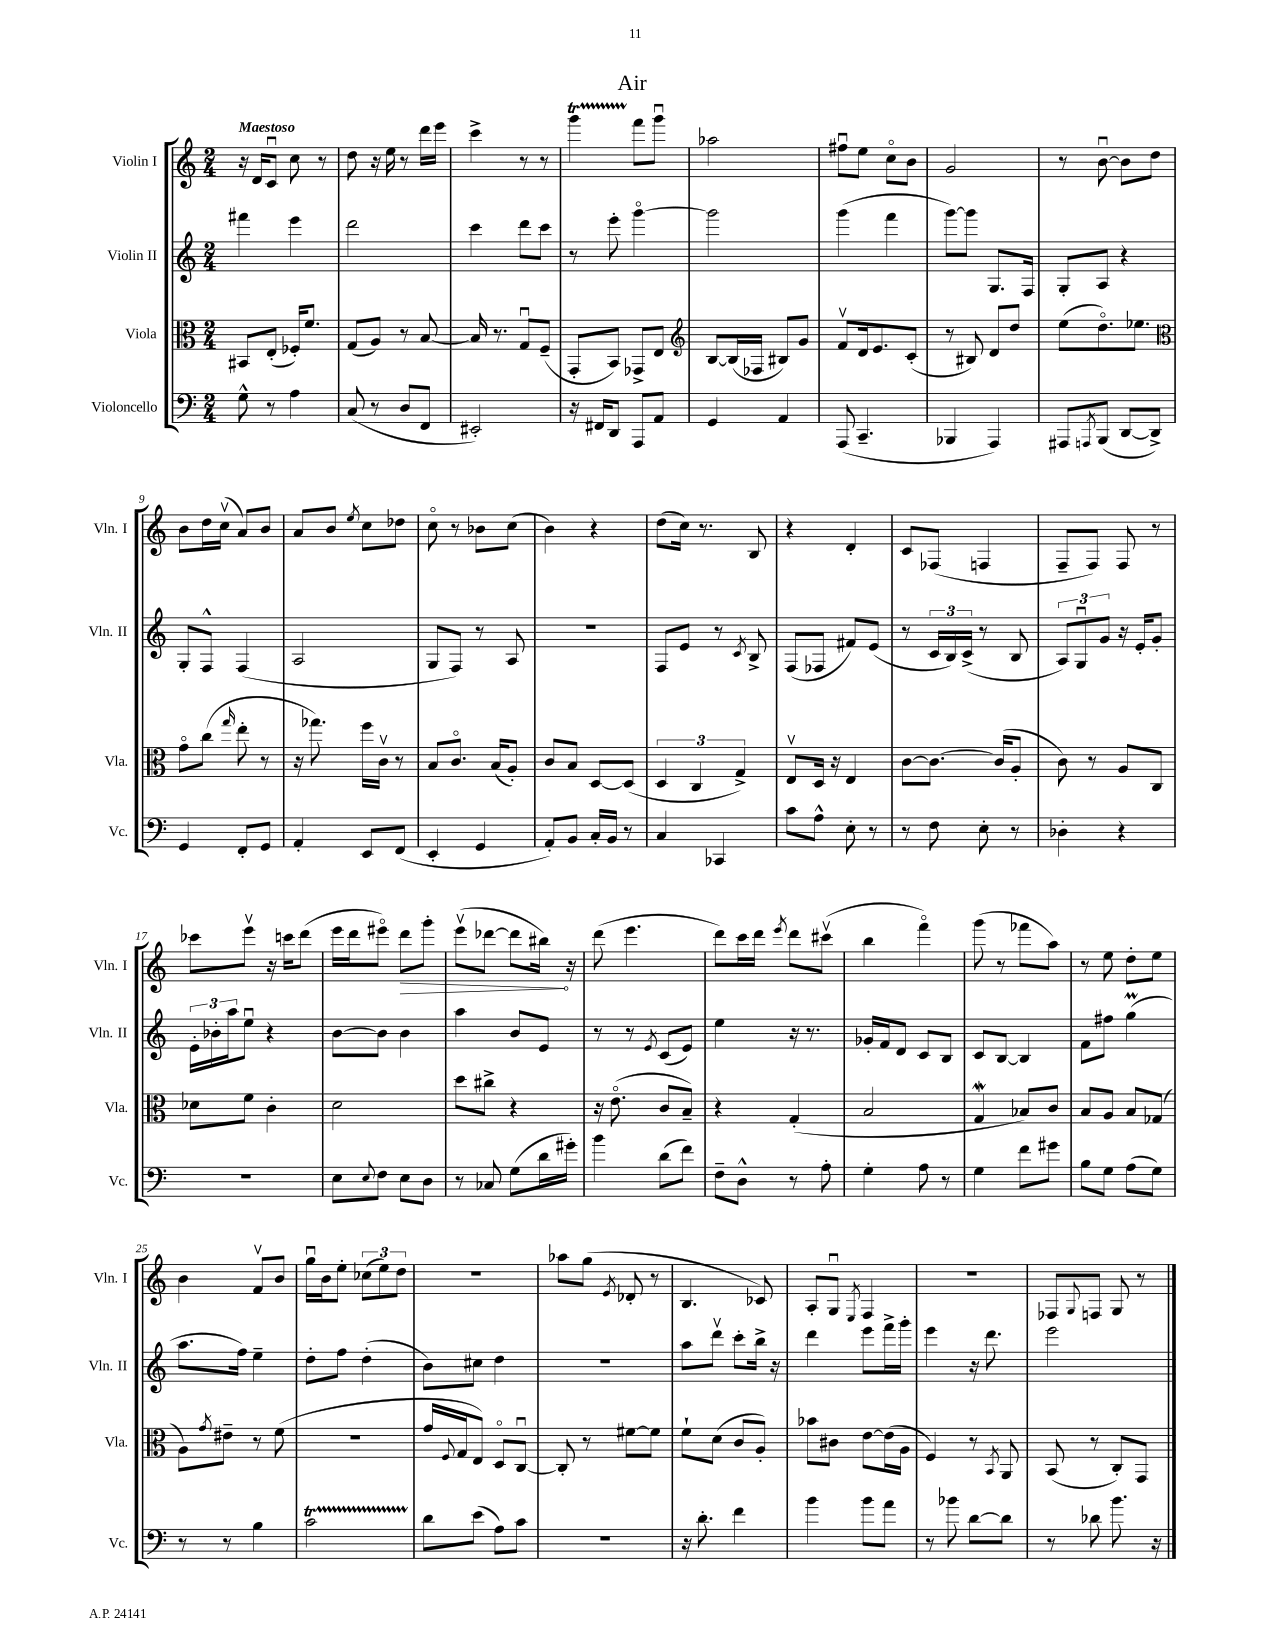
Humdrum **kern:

**kern	**kern	**kern	**kern
*staff4	*staff3	*staff2	*staff1
*clefF4	*clefC3	*clefG2	*clefG2
*k[]	*k[]	*k[]	*k[]
*M2/4	*M2/4	*M2/4	*M2/4
8G^^\	8BB#/L	4fff#\	16r
.	.	.	16d/LK
8r	(8E'/J	.	8cu/J
4A\	16F-'/LK)	4eee\	8cc\
.	8.f/J	.	.
.	.	.	8r
=	=	=	=
(8C/	(8G/L	2ddd\	8dd\
8r	8A/J)	.	16r
.	.	.	16ee\
8D/L	8r	.	8r
8FF/J	[8B/	.	16ddd\LL
.	.	.	16eee\JJ
=	=	=	=
2EE#'/)	16B/]	4ccc\	4ccc^\
.	8.r	.	.
.	8Gu/L	8ddd\L	8r
.	(8F~/J	8ccc\J	8r
=	=	=	=
16r	8GG'/L	8r	4ggg\
16FF#/LK	.	.	.
8DD/J	8BB/J)	8eee'\	.
8AAA/L	8GG-^/L	[4gggo\	8fff\L
8AA/J	8E/J	.	8gggu\J
=	=	=	=
*	*clefG2	*	*
4GG/	[8B/L	2ggg\]	2aa-\
.	(16B/]L	.	.
.	16F-/JJ	.	.
4AA/	8B#/L)	.	.
.	8g/J	.	.
=	=	=	=
(8AAA/	8fv/L	(4ggg\	8ff#u\L
4.CC~/	16d/k	.	8ee\J
.	8.e/	.	.
.	.	4fff\	8cco\L
.	(8c'/J	.	8b\J
=	=	=	=
4BBB-/	8r	[8ggg\L)	2g/
.	8B#/)	8ggg\]J	.
4AAA/)	8d/L	8.G/L	.
.	8dd/J	.	.
.	.	16F/Jk	.
=	=	=	=
8AAA#/L	(8ee\L	8G'/L	8r
8qAAA/	.	.	.
(8BBB/J	8.ddo\)	8A/J	[8bu\
[8DD/L	.	4r	8b\]L
.	8.ee-\J	.	.
8DD^/]J)	.	.	8dd\J
=	=	=	=
*	*clefC3	*	*
4GG/	8go\L	8G'/L	8b\L
.	(8cc\J	8F^^/J	16dd\L
.	.	.	(16ccv\JJ
.	16qqgg/	.	.
8FF'/L	8ee'\	(4F/	8a/L)
8GG/J	8r	.	8b/J
=	=	=	=
4AA'/	16r	2A/	8a/L
.	8.gg-\)	.	.
.	.	.	8b/J
.	.	.	8qee/
8EE/L	16ff\LL	.	8cc\L
.	16cv\JJ	.	.
(8FF/J	8r	.	8dd-\J
=	=	=	=
4EE'/	8B/L	8G/L	8cco\
.	8.co/J	8F/J)	8r
4GG/	.	8r	8b-\L
.	(16B/LK	.	.
.	8A'/J)	8A/	(8cc\J
=	=	=	=
8AA'/L)	8c/L	2r	4b\)
8BB/J	8B/J	.	.
16C'/LL	[8D/L	.	4r
16BB/JJ	.	.	.
8r	(8D/]J	.	.
=	=	=	=
4C/	6D/	8F/L	(8dd\L
.	.	8e/J	16cc\Jk)
.	6C/	.	.
.	.	.	8.r
4CC-/	.	8r	.
.	6G^/)	.	.
.	.	8qc/	.
.	.	8B^/	8B/
=	=	=	=
8c\L	8Ev/L	(8F/L	4r
8A^^\J	16D/Jk	8F-/J	.
.	16r	.	.
8E'\	4E/	8f#/L)	4d'/
8r	.	(8e/J	.
=	=	=	=
8r	[8c\L	8r	8c/L
8F\	8.c\_J	24c/LL	(8F-/J
.	.	24B/)	.
.	.	(24c^/JJ	.
8E'\	.	8r	4F/
.	(16c/]LK	.	.
8r	8A'/J	8B/	.
=	=	=	=
4D-'\	8c\)	12A/L)	8F~/L
.	.	12Gu/	.
.	8r	.	8F/J)
.	.	12g/J	.
4r	8A/L	16r	8F/
.	.	16e'/LK	.
.	8C/J	8g'/J	8r
=	=	=	=
2r	8d-\L	24e'\LL	8ccc-\L
.	.	24b-'\	.
.	.	24aa\J	.
.	8f\J	8eeu\J	8eeev\J
.	4c'\	4r	16r
.	.	.	16ccc\LK
.	.	.	(8ddd\J
=	=	=	=
8E\L	2d\	[8b\L	16eee\LL
.	.	.	16ddd\J
8qqE/	.	.	.
8F\J	.	8b\]J	8eee#o\J)
8E\L	.	4b\	8ddd\L
8D\J	.	.	8ggg'\J
=	=	=	=
8r	8dd\L	4aa\	(8eeev\L
8C-/	8cc#^\J	.	[8ddd-\J
(8G\L	4r	8b/L	8ddd-\]L
16d\L	.	8e/J	16bb#\Jk)
16g#'\JJ)	.	.	16r
=	=	=	=
4b\	16r	8r	(8ddd\
.	(8.eo\	.	.
.	.	8r	4.eee\
.	.	8qe/	.
(8d\L	8c/L	(8c/L	.
8f\J)	8B~/J)	8e/J)	.
=	=	=	=
8F~\L	4r	4ee\	8ddd\L)
8D^^\J	.	.	16ccc\L
.	.	.	16ddd\JJ
.	.	.	8qeee/
8r	(4G'/	16r	8ddd\L
.	.	8.r	.
8A'\	.	.	(8ccc#v\J
=	=	=	=
4G'\	2B/	16g-'/LL	4bb\
.	.	16f/J	.
.	.	8d/J	.
8A\	.	8c/L	4fffo\)
8r	.	8B/J	.
=	=	=	=
4G\	4G/	8c/L	(8ggg\
.	.	[8B/J	8r
8f\L	8B-/L)	4B/]	8fff-\L
8g#\J	8c/J	.	8aa\J)
=	=	=	=
8B\L	8B/L	8f\L	8r
8G\J	8A/J	8ff#\J	8ee\
(8A\L	8B/L	(4gg\	8dd'\L
8G\J)	(8G-/J	.	8ee\J
=	=	=	=
8r	8A\L)	8.aa\L	4b\
.	8qg/	.	.
8r	8e#~\J	.	.
.	.	16ff\Jk)	.
4B\	8r	4ee~\	8fv/L
.	(8f\	.	8b/J
=	=	=	=
2c\	2r	8dd'\L	16ggu\LL
.	.	.	16b\J
.	.	8ff\J	8ee'\J
.	.	(4dd'\	(12cc-\L
.	.	.	12ee\)
.	.	.	12dd\J
=	=	=	=
8d\L	16g/LL	8b\L)	2r
.	8qqF/	.	.
.	16G/J	.	.
(8e\J	8E/J)	8cc#\J	.
8A\L)	8Do/L	4dd\	.
8c\J	[8Cu/J	.	.
=	=	=	=
2r	8C'/]	2r	8aa-\L
.	8r	.	(8gg\J
.	.	.	8qe/
.	[8f#\L	.	8d-'/
.	8f#\]J	.	8r
=	=	=	=
16r	8f`\L	8aa\L	4.B/
8.d'\	.	.	.
.	(8d\J	8dddv\J	.
4f\	8c/L	8ccc'\L	.
.	8A'/J)	16bb^\Jk	8c-/)
.	.	16r	.
=	=	=	=
4b\	8b-\L	4ddd\	8A'/L
.	8c#\J	.	8Gu/J
.	.	.	8qE/
8b\L	[8e\L	8eee\L	4F/
8a\J	(16e\]L	16fff^\L	.
.	16A\JJ	16ggg'\JJ	.
=	=	=	=
8r	4F/)	4eee\	2r
8b-\	.	.	.
[8d\L	8r	16r	.
.	.	8.ddd\	.
.	8qBB/	.	.
8d\]J	8AA/	.	.
=	=	=	=
8r	(8BB/	2eee\	8F-/L
.	.	.	8qqG/
8d-\	8r	.	8F/J
8.b\	8C'/L)	.	8G/
.	8GG/J	.	8r
16r	.	.	.
==	==	==	==
*-	*-	*-	*-
